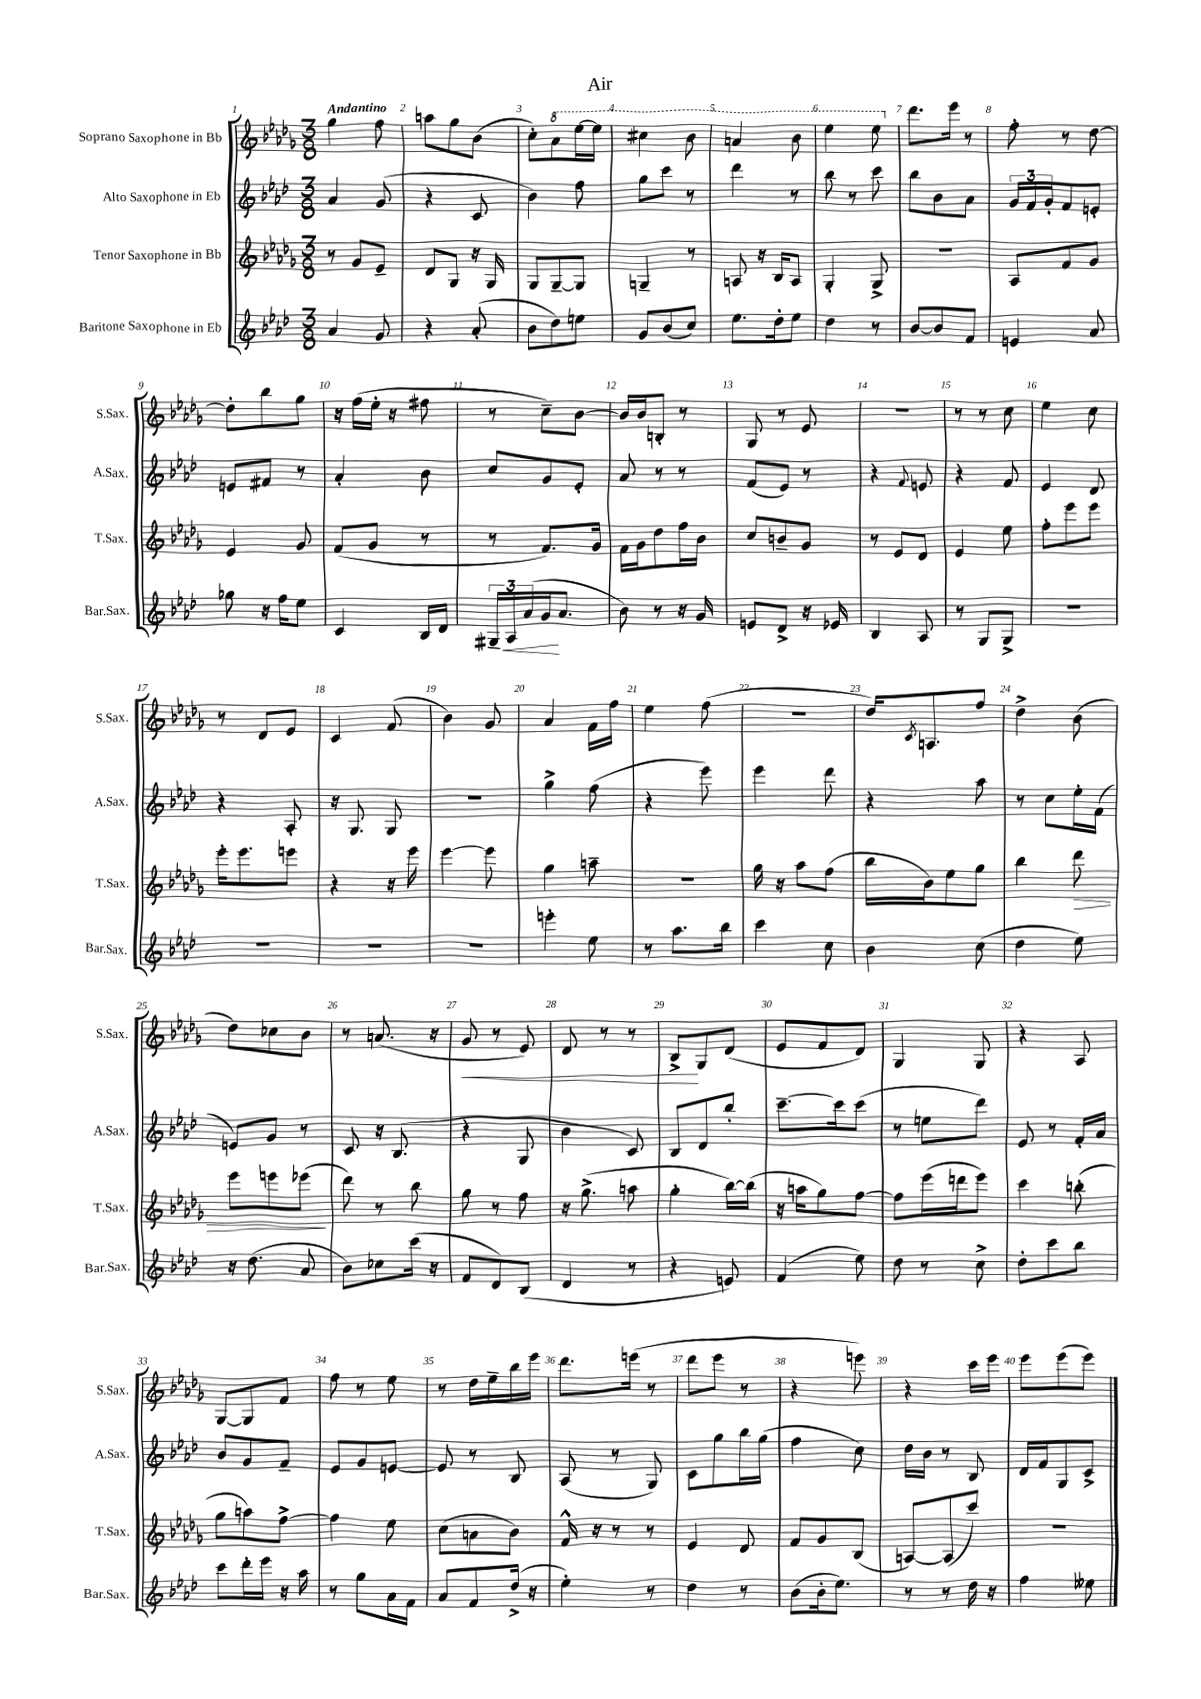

**kern	**dynam	**kern	**dynam	**kern	**kern	**dynam
*part4	*part4	*part3	*part3	*part2	*part1	*part1
*staff4	*staff4	*staff3	*staff3	*staff2	*staff1	*staff1
*I"Baritone Saxophone in Eb	*	*I"Tenor Saxophone in Bb	*	*I"Alto Saxophone in Eb	*I"Soprano Saxophone in Bb	*
*I'Bar.Sax.	*	*I'T.Sax.	*	*I'A.Sax.	*I'S.Sax.	*
*clefG2	*	*clefG2	*	*clefG2	*clefG2	*
*k[b-e-a-d-]	*	*k[b-e-a-d-g-]	*	*k[b-e-a-d-]	*k[b-e-a-d-g-]	*
*M3/8	*	*M3/8	*	*M3/8	*M3/8	*
=1	=1	=1	=1	=1	=1	=1
!	!	!	!	!	!LO:TX:a:B:t=Andantino	!
4a-/	.	8r	.	4a-/	4gg-\	.
.	.	8g-/L	.	.	.	.
8g/	.	8e-~/J	.	(8g/	8ff\	.
=2	=2	=2	=2	=2	=2	=2
4r	.	8d-/L	.	4r	8aan\L	.
.	.	8G-/J	.	.	8gg-\	.
(8a-'/	.	16r	.	8c/	(8b-\J	.
.	.	16G-/	.	.	.	.
=3	=3	=3	=3	=3	=3	=3
8b-\L	.	8G-/L	.	4b-\)	8cc'\L)	.
*	*	*	*	*	*8va	*
8dd-\)	.	[8G-~/	.	.	8aa-\	.
8een\J	.	8G-/J]	.	8ff\	[16eee-\L	.
.	.	.	.	.	16eee-\JJ]	.
=4	=4	=4	=4	=4	=4	=4
8g/L	.	4Gn~/	.	8gg\L	4ccc#X\	.
(8b-/	.	.	.	8ccc\J	.	.
8cc/J)	.	8r	.	8r	8bb-\	.
=5	=5	=5	=5	=5	=5	=5
8.ee-\L	.	8An/	.	4ddd-\	4aan/	.
.	.	16r	.	.	.	.
16dd-'\k	.	16B-/KL	.	.	.	.
8ee-\J	.	8A/J	.	8r	8bb-\	.
=6	=6	=6	=6	=6	=6	=6
4dd-\	.	4G-'/	.	8bb-\	4eee-\	.
.	.	.	.	8r	.	.
8r	.	8G-^/	.	8ccc\	8eee-\	.
=7	=7	=7	=7	=7	=7	=7
*	*	*	*	*	*X8va	*
[8b-/L	.	4.r	.	8bb-\L	8.ddd-\L	.
8b-/]	.	.	.	8b-\	.	.
.	.	.	.	.	16eee-\Jk	.
8f/J	.	.	.	8a-\J	8r	.
=8	=8	=8	=8	=8	=8	=8
4en/	.	8A-/L	.	24g/LL	8ff'\	.
.	.	.	.	24f/	.	.
.	.	.	.	24g'/J	.	.
.	.	8f/	.	8f/	8r	.
8a-/	.	8g-/J	.	8en'/J	[8dd-\	.
!!LO:LB:g=z
=9	=9	=9	=9	=9	=9	=9
8gg-X\	.	4e-/	.	8en/L	8dd-'\L]	.
16r	.	.	.	8f#X/J	8bb-\	.
16ff\KL	.	.	.	.	.	.
8ee-\J	.	8g-/	.	8r	8gg-\J	.
=10	=10	=10	=10	=10	=10	=10
4c/	.	(8f/L	.	4a-'/	16r	.
.	.	.	.	.	(16ff\LL	.
.	.	8g-/J	.	.	16ee-'\JJ	.
.	.	.	.	.	16r	.
16B-/LL	.	8r	.	8b-\	8ff#X\	.
16d-/JJ	.	.	.	.	.	.
=11	=11	=11	=11	=11	=11	=11
24G#X~/LL	.	8r	.	8cc/L	8r	.
!	!LO:HP:b	!	!	!	!	!
24A-/	<	.	.	.	.	.
(24a-/	.	.	.	.	.	.
16g/J	.	8.f/L)	.	8g/	8cc~\L)	.
8.a-/J	[	.	.	.	.	.
.	.	.	.	8e-'/J	[8b-\J	.
.	.	16g-/Jk	.	.	.	.
=12	=12	=12	=12	=12	=12	=12
8b-\)	.	16f\LL	.	8a-/	16b-/LL]	.
.	.	16g-\J	.	.	16b-/J	.
8r	.	8dd-\	.	8r	8Bn'/J	.
16r	.	16ff\L	.	8r	8r	.
16g/	.	16b-\JJ	.	.	.	.
=13	=13	=13	=13	=13	=13	=13
8en/L	.	8cc/L	.	(8f/L	8G-/	.
8d-^/J	.	8bn~/	.	8e-/J)	8r	.
16r	.	8g-/J	.	8r	8e-/	.
16e-X/	.	.	.	.	.	.
=14	=14	=14	=14	=14	=14	=14
4B-/	.	8r	.	4r	4.r	.
.	.	8e-/L	.	.	.	.
.	.	.	.	8qqf/	.	.
8A-/	.	8d-/J	.	8en/	.	.
=15	=15	=15	=15	=15	=15	=15
8r	.	4e-/	.	4r	8r	.
8G/L	.	.	.	.	8r	.
8G^/J	.	8ee-\	.	8f/	8cc\	.
=16	=16	=16	=16	=16	=16	=16
4.r	.	8ff'\L	.	4e-/	4ee-\	.
.	.	8eee-\	.	.	.	.
.	.	8eee-\J	.	8d-/	8cc\	.
!!LO:LB:g=z
=17	=17	=17	=17	=17	=17	=17
4.r	.	16eee-'\KL	.	4r	8r	.
.	.	8.eee-\	.	.	.	.
.	.	.	.	.	8d-/L	.
.	.	8eeen\J	.	8A-'/	8e-/J	.
=18	=18	=18	=18	=18	=18	=18
4.r	.	4r	.	16r	4c/	.
.	.	.	.	8.G/	.	.
.	.	16r	.	8G/	(8f/	.
.	.	16eee-\	.	.	.	.
=19	=19	=19	=19	=19	=19	=19
4.r	.	[4eee-\	.	4.r	4b-\)	.
.	.	8eee-\]	.	.	8g-/	.
=20	=20	=20	=20	=20	=20	=20
4eeen'\	.	4gg-\	.	4gg^\	4a-/	.
8ee-\	.	8aan~\	.	(8ff\	16f\LL	.
.	.	.	.	.	16ff\JJ	.
=21	=21	=21	=21	=21	=21	=21
8r	.	4.r	.	4r	4ee-\	.
8.aa-\L	.	.	.	.	.	.
.	.	.	.	8eee-\)	(8ff\	.
16bb-\Jk	.	.	.	.	.	.
=22	=22	=22	=22	=22	=22	=22
4ccc\	.	16gg-\	.	4eee-\	4.r	.
.	.	16r	.	.	.	.
.	.	8aa-\L	.	.	.	.
8cc\	.	(8ff\J	.	8ddd-\	.	.
=23	=23	=23	=23	=23	=23	=23
4b-\	.	16bb-\LL	.	4r	16dd-/KL)	.
.	.	.	.	.	8qc/	.
.	.	16b-\J)	.	.	8.An/	.
.	.	8ee-\	.	.	.	.
(8cc\	.	8gg-\J	.	8aa-\	8ff/J	.
=24	=24	=24	=24	=24	=24	=24
4dd-\	.	4bb-\	.	8r	4dd-^\	.
.	.	.	.	8cc\L	.	.
!	!	!	!LO:HP:b	!	!	!
8ee-\)	.	8ddd-\	>	16ee-'\L	(8b-\	.
.	.	.	.	(16f\JJ	.	.
!!LO:LB:g=z
=25	=25	=25	=25	=25	=25	=25
16r	.	8eee-\L	.	8en/L)	8dd-\L)	.
(8.dd-\	.	.	.	.	.	.
.	.	8eeen\	.	8g/J	8cc-X\	.
8a-/	.	(8eee-X\J	.	8r	8b-\J	.
.	.	.	]	.	.	.
=26	=26	=26	=26	=26	=26	=26
8b-\L)	.	8ddd-\)	.	8c/	8r	.
8cc-X\	.	8r	.	16r	(8.an/	.
.	.	.	.	(8.B-/	.	.
(16ccc\Jk	.	8bb-\	.	.	.	.
16r	.	.	.	.	16r	.
=27	=27	=27	=27	=27	=27	=27
!	!	!	!	!	!	!LO:HP:b
8f/L	.	8gg-\	.	4r	8g-/	<
8d-/)	.	8r	.	.	8r	.
(8B-/J	.	8ff\	.	8G/	8e-/)	.
=28	=28	=28	=28	=28	=28	=28
4d-/	.	16r	.	4b-\	8d-/	.
.	.	(8.gg-^\	.	.	.	.
.	.	.	.	.	8r	.
8r	.	8aan\	.	8c/)	8r	.
=29	=29	=29	=29	=29	=29	=29
4r	.	4gg-'\	.	8B-/L	8B-^/L	.
.	.	.	.	8d-/	8G-/	[
8en/)	.	[16bb-\LL)	.	8bb-'/J	(8d-/J	.
.	.	(16bb-\JJ]	.	.	.	.
=30	=30	=30	=30	=30	=30	=30
(4f/	.	16r	.	[8.ccc~\L	8e-/L	.
.	.	16aan\KL	.	.	.	.
.	.	8gg-\)	.	.	8f/	.
.	.	.	.	16ccc\k]	.	.
8ee-\)	.	[8ff\J	.	(8ccc\J	8d-/J)	.
=31	=31	=31	=31	=31	=31	=31
8dd-\	.	8ff\L]	.	8r	4G-/	.
8r	.	(16eee-\L	.	8een\L	.	.
.	.	16dddn\J	.	.	.	.
8cc^\	.	8eee-\J)	.	8ddd-\J)	8G-/	.
=32	=32	=32	=32	=32	=32	=32
8dd-'\L	.	4ccc\	.	8e-/	4r	.
8ccc\	.	.	.	8r	.	.
8bb-\J	.	(8bbn'\	.	16f'/LL	8A-/	.
.	.	.	.	16a-/JJ	.	.
!!LO:LB:g=z
=33	=33	=33	=33	=33	=33	=33
8ccc\L	.	8gg-\L	.	8b-/L	[8G-/L	.
16ddd-'\L	.	8aan\)	.	8g/	8G-/]	.
16eee-\JJ	.	.	.	.	.	.
16r	.	[8ff^\J	.	8f~/J	8f/J	.
16aa-\	.	.	.	.	.	.
=34	=34	=34	=34	=34	=34	=34
8r	.	4ff\]	.	8e-/L	8ff\	.
8gg\L	.	.	.	8g/	8r	.
16a-\L	.	8ee-\	.	[8en/J	8ee-\	.
16f\JJ	.	.	.	.	.	.
=35	=35	=35	=35	=35	=35	=35
8a-/L	.	(8cc\L	.	8e/]	8r	.
8f/	.	8an\	.	8r	16dd-\LL	.
.	.	.	.	.	16ee-~\	.
(16dd-^/Jk	.	8b-\J)	.	8B-/	16bb-\	.
16r	.	.	.	.	16eee-\JJ	.
=36	=36	=36	=36	=36	=36	=36
4ee-'\)	.	16f^^/	.	(8A-/	8.ddd-\L	.
.	.	16r	.	.	.	.
.	.	8r	.	8r	.	.
.	.	.	.	.	(16eeen\Jk	.
8r	.	8r	.	8G/)	8r	.
=37	=37	=37	=37	=37	=37	=37
4dd-\	.	4e-/	.	8c\L	8ddd-\L	.
.	.	.	.	8gg\	8eee-\J	.
8r	.	8d-/	.	16bb-\L	8r	.
.	.	.	.	(16gg\JJ	.	.
=38	=38	=38	=38	=38	=38	=38
(8b-\L	.	8f/L	.	4ff\	4r	.
16b-'\k	.	8g-/	.	.	.	.
8.ee-\J)	.	.	.	.	.	.
.	.	(8B-/J	.	8cc\)	8eeen\)	.
=39	=39	=39	=39	=39	=39	=39
8r	.	[8An/L)	.	16dd-\LL	4r	.
.	.	.	.	16b-\JJ	.	.
8r	.	(8A/]	.	8r	.	.
16dd-\	.	8ccc/J)	.	8B-/	16ccc\LL	.
16r	.	.	.	.	16eee-\JJ	.
=40	=40	=40	=40	=40	=40	=40
4ff\	.	4.r	.	16d-/LL	8eee-\L	.
.	.	.	.	16f/J	.	.
.	.	.	.	8G/	(8eee-\	.
8ee--X\	.	.	.	8c^/J	8eee-\J)	.
==	==	==	==	==	==	==
*-	*-	*-	*-	*-	*-	*-
